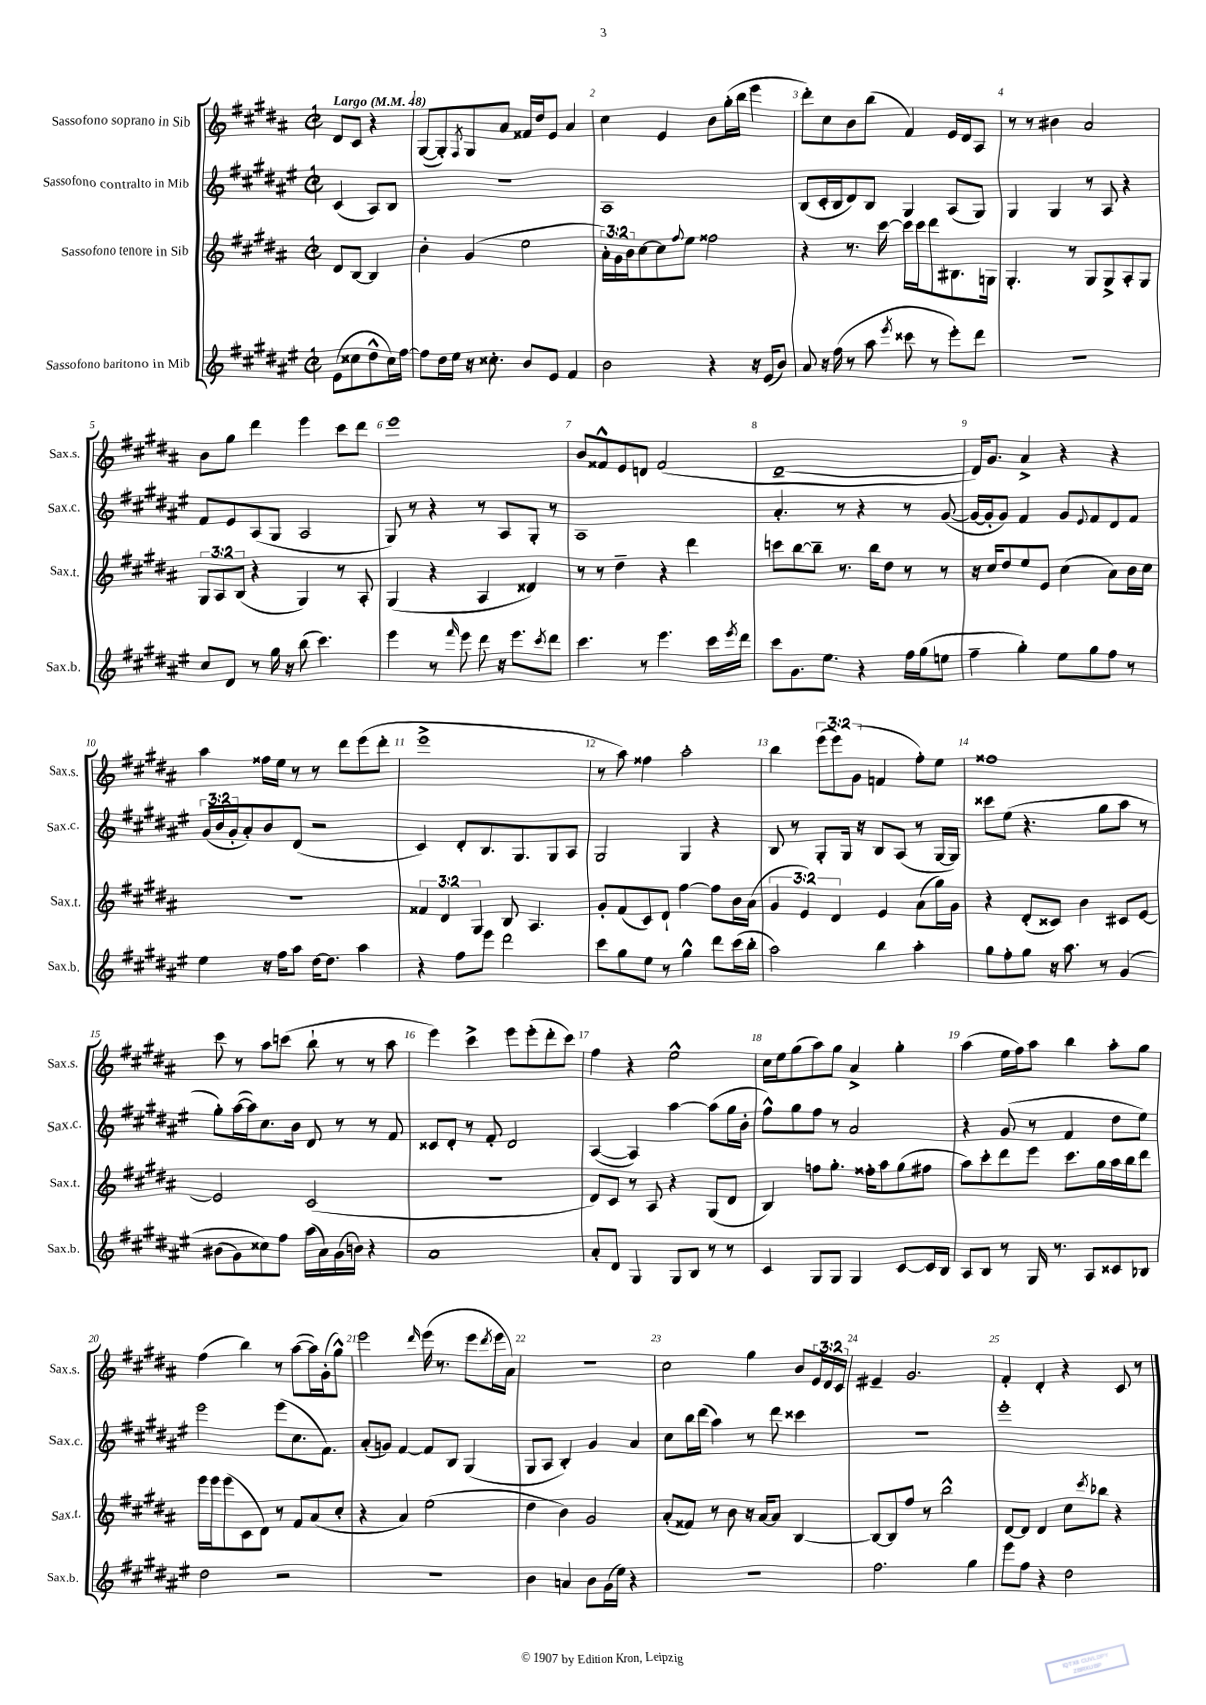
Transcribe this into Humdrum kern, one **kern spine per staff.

**kern	**kern	**kern	**kern
*staff4	*staff3	*staff2	*staff1
*clefG2	*clefG2	*clefG2	*clefG2
*k[f#c#g#d#a#e#]	*k[f#c#g#d#a#]	*k[f#c#g#d#a#e#]	*k[f#c#g#d#a#]
*M2/2	*M2/2	*M2/2	*M2/2
*met(c|)	*met(c|)	*met(c|)	*met(c|)
*MM48	*MM48	*MM48	*MM48
(8e#	8d#	(4c#	8d#
8cc##	[8B	.	8c#
8dd#^^	4B]	8A#)	4r
16cc##)	.	8B	.
[16ff#	.	.	.
=	=	=	=
8ff#]	4b'	1r	([8G#
16dd#	.	.	8G#'])
16ee#	.	.	.
.	.	.	8qF#
16r	(4g#	.	8G#
8.cc##'	.	.	.
.	.	.	8a#
8b	2ee	.	16f##
.	.	.	16dd#
8e#	.	.	8e
4f#	.	.	4a#
=	=	=	=
2b	24a#')	1A#	4cc#
.	24g#	.	.
.	24b	.	.
.	[8cc#	.	.
.	8cc#]	.	4e
.	8qqff#	.	.
.	8ee	.	.
4r	2ff##	.	8b
.	.	.	(16gg#'
.	.	.	16bb
16r	.	.	4eee
(16e#	.	.	.
8b)	.	.	.
=	=	=	=
8a#	4r	(8B	8ddd#')
16r	.	16c#'	8cc#
(16ff#	.	16B	.
8r	8.r	8d#)	8b
8aa#	.	8B	(8bb
.	[16ccc#	.	.
8qeee#	.	.	.
8ccc##	16ccc#]	4G#	4f#)
.	16ccc#	.	.
8r	8ddd#	.	.
8eee#')	8.B#	(8A#	16e
.	.	.	16d#
8ddd#	.	8G#)	8A#
.	16G	.	.
=	=	=	=
1r	4.G#'	4G#	8r
.	.	.	8r
.	.	4G#	4b#
.	8r	.	.
.	8G#	8r	2a#
.	8G#^	8A#	.
.	8A#'	4r	.
.	8G#	.	.
=	=	=	=
8cc#	12G#	8f#	8b
.	12A#	.	.
8d#	.	8e#	8gg#
.	(12B	.	.
8r	4r	(8A#	4ddd#
16gg#	.	8G#	.
16r	.	.	.
(8bb	4G#)	2A#	4eee
4.ccc#)	.	.	.
.	8r	.	8ccc#
.	8A#'	.	8ddd#
=	=	=	=
4eee#	(4G#	8G#)	1eee
.	.	8r	.
8r	4r	4r	.
16qqfff#	.	.	.
8eee#	.	.	.
8ddd#	4A#	8r	.
16r	.	8A#	.
8.eee#	.	.	.
.	4d##)	8G#'	.
8qccc#	.	.	.
8ddd#	.	8r	.
=	=	=	=
4.ccc#	8r	1A#	8b
.	8r	.	8f##^^
.	4dd#~	.	8e
8r	.	.	8d
4.eee#	4r	.	(2f##
.	4ddd#	.	.
16ccc#	.	.	.
8qeee#	.	.	.
16ddd#	.	.	.
=	=	=	=
8ccc#	8ccc	4.a#'	[1d#~
8.g#	[8bb	.	.
.	8bb~]	.	.
8.ee#	.	.	.
.	8.r	8r	.
4r	.	4r	.
.	16bb	.	.
.	8dd#	.	.
16ff#	8r	8r	.
(16gg#	.	.	.
8ee	8r	([8g#	.
=	=	=	=
4ff#~	16r	16g#_	16d#])
.	16cc#	16g#']	8.g#
.	8dd#	8g#)	.
4gg#')	8ee	4f#	4a#^
.	8e	.	.
8ee#	(4cc#	8g#	4r
.	.	8qqe#	.
8gg#	.	8f#	.
8ff#	8a#)	8d#	4r
8r	16b	8f#	.
.	16cc#	.	.
=	=	=	=
4ee#	1r	(24g#	4aa#
.	.	24b	.
.	.	24g#'	.
.	.	8a#')	.
16r	.	8b	16ff##
16ff#	.	.	16ee
8aa#	.	(8d#	8r
[16dd#	.	2r	8r
8.dd#]	.	.	.
.	.	.	8ddd#
4aa#	.	.	(8eee
.	.	.	8ddd#'
=	=	=	=
4r	6f##	4c#)	1eee^
.	6d#	.	.
8ff#	.	8d#'	.
.	6G#	.	.
8eee#	.	8.B	.
2ddd#	8B	.	.
.	.	8.G#	.
.	4.A#	.	.
.	.	8G#	.
.	.	8A#	.
=	=	=	=
8ccc#	8g#'	2G#	8r
8gg#	(8f#	.	8aa#)
8ee#	8c#)	.	4ff##
8r	8d#`	.	.
4gg#^^	[4ff#	4G#	2aa#'
8ddd#	8ff#]	4r	.
(16ccc#	16b	.	.
16bb'	(16a#	.	.
=	=	=	=
2aa#)	6g#	8B	4bb
.	.	8r	.
.	6e)	.	.
.	.	8G#'	(12eee
.	6d#	.	12eee)
.	.	16G#	.
.	.	.	(12g#
.	.	16r	.
4bb	4e	8B	4f
.	.	(8A#	.
4aa#'	(8a#	8r	8ff#')
.	16gg#)	[16G#	8ee
.	16g#	16G#])	.
=	=	=	=
8gg#	4r	8ccc##	1ff##
8ff#'	.	(8ee#	.
8gg#	(8d#'	4.r	.
16r	8c##)	.	.
8.aa#	.	.	.
.	4b	.	.
8r	.	8gg#	.
&(4g#	8c#	8aa#	.
.	[8e	8r	.
=	=	=	=
(8b#	2e]	8gg#')	8ccc#
8g#)	.	([16aa#	8r
.	.	16aa#])	.
8cc##&)	.	8.cc#	8aa#
8ff#	.	.	(8ccc
.	.	16b	.
(16aa#	(2c#	8d#	8bb`
16a#)	.	.	.
(16g#	.	8r	8r
16b)	.	.	.
4r	.	8r	8r
.	.	8f#	8aa#
=	=	=	=
1a#	1r	8c##	4eee)
.	.	8d#'	.
.	.	8r	4ccc#^
.	.	8f#'	.
.	.	2d#	8eee
.	.	.	(8eee'
.	.	.	8ddd#'
.	.	.	8ccc#)
=	=	=	=
8a#'	8d#)	([4A#	4ff#
8d#	8c#	.	.
4G#	8r	4A#])	4r
.	8A#	.	.
8G#	4r	[4aa#	2ee^^
8B	.	.	.
8r	(8G#	(8aa#]	.
8r	8d#	16gg#	.
.	.	16b'	.
=	=	=	=
4c#	4B)	8ff#^^)	16cc#
.	.	.	16ee
.	.	8gg#	(8gg#
8G#	8ff	8ff#	8aa#)
8G#	8.gg#'	8r	8gg#
4G#	.	2a#	4a#^
.	16ff##'	.	.
.	8aa#	.	.
[8c#	(8gg#	.	4gg#'
16c#]	8ff#	.	.
16B	.	.	.
=	=	=	=
8A#	8aa#)	4r	(4aa#
8B	8ccc#'	.	.
8r	8ddd#	(8g#	16ee
.	.	.	16ff#)
16G#	8eee	8r	8aa#
8.r	.	.	.
.	8.ccc#	4f#	4bb
8A#	.	.	.
.	16gg#	.	.
8c##	16aa#	8dd#	8aa#'
.	16bb	.	.
8B-	8ddd#	8ee#)	8gg#
=	=	=	=
2dd#	16eee	2eee#	(4ff#
.	16eee	.	.
.	(8eee	.	.
.	8c#	.	4bb)
.	8d#)	.	.
2r	8r	(8eee#	8r
.	8f#	8.cc#	([8aa#
.	(8a#	.	16aa#])
.	.	8.f#)	(16g#'
.	8cc#'	.	8gg#^^)
=	=	=	=
1r	4r	(8a#'	2eee
.	.	8g)	.
.	4a#)	[4f#	.
.	.	.	16qqddd#
.	(2ee	8f#]	(16eee
.	.	.	8.r
.	.	8B	.
.	.	(4G#	8eee
.	.	.	8qddd#
.	.	.	16eee
.	.	.	16a#)
=	=	=	=
4b	4dd#	8G#	1r
.	.	8A#	.
4a	4b)	4B')	.
8b	2g#	4g#	.
(16g#	.	.	.
16ee#)	.	.	.
4r	.	4a#	.
=	=	=	=
1r	(8a#'	8cc#	2cc#
.	8f##)	16bb	.
.	.	(16ddd#	.
.	8r	4aa#)	.
.	8b	.	.
.	16r	8r	4gg#
.	[16a#	.	.
.	8a#]	8ddd#	.
.	[4B	4ccc##	8b
.	.	.	24e
.	.	.	24d#
.	.	.	24c#
=	=	=	=
2.ff#	8B_	1r	4e#~
.	8B]	.	.
.	8ff#	.	2.g#
.	8r	.	.
.	2bb^^	.	.
4gg#	.	.	.
=	=	=	=
8eee#	[8d#	1eee#'	4f#'
8ff#	8d#]	.	.
4r	4d#	.	4d#'
2dd#	8cc#	.	4r
.	8qccc#	.	.
.	8bb-	.	.
.	4r	.	8c#
.	.	.	8r
==	==	==	==
*-	*-	*-	*-
